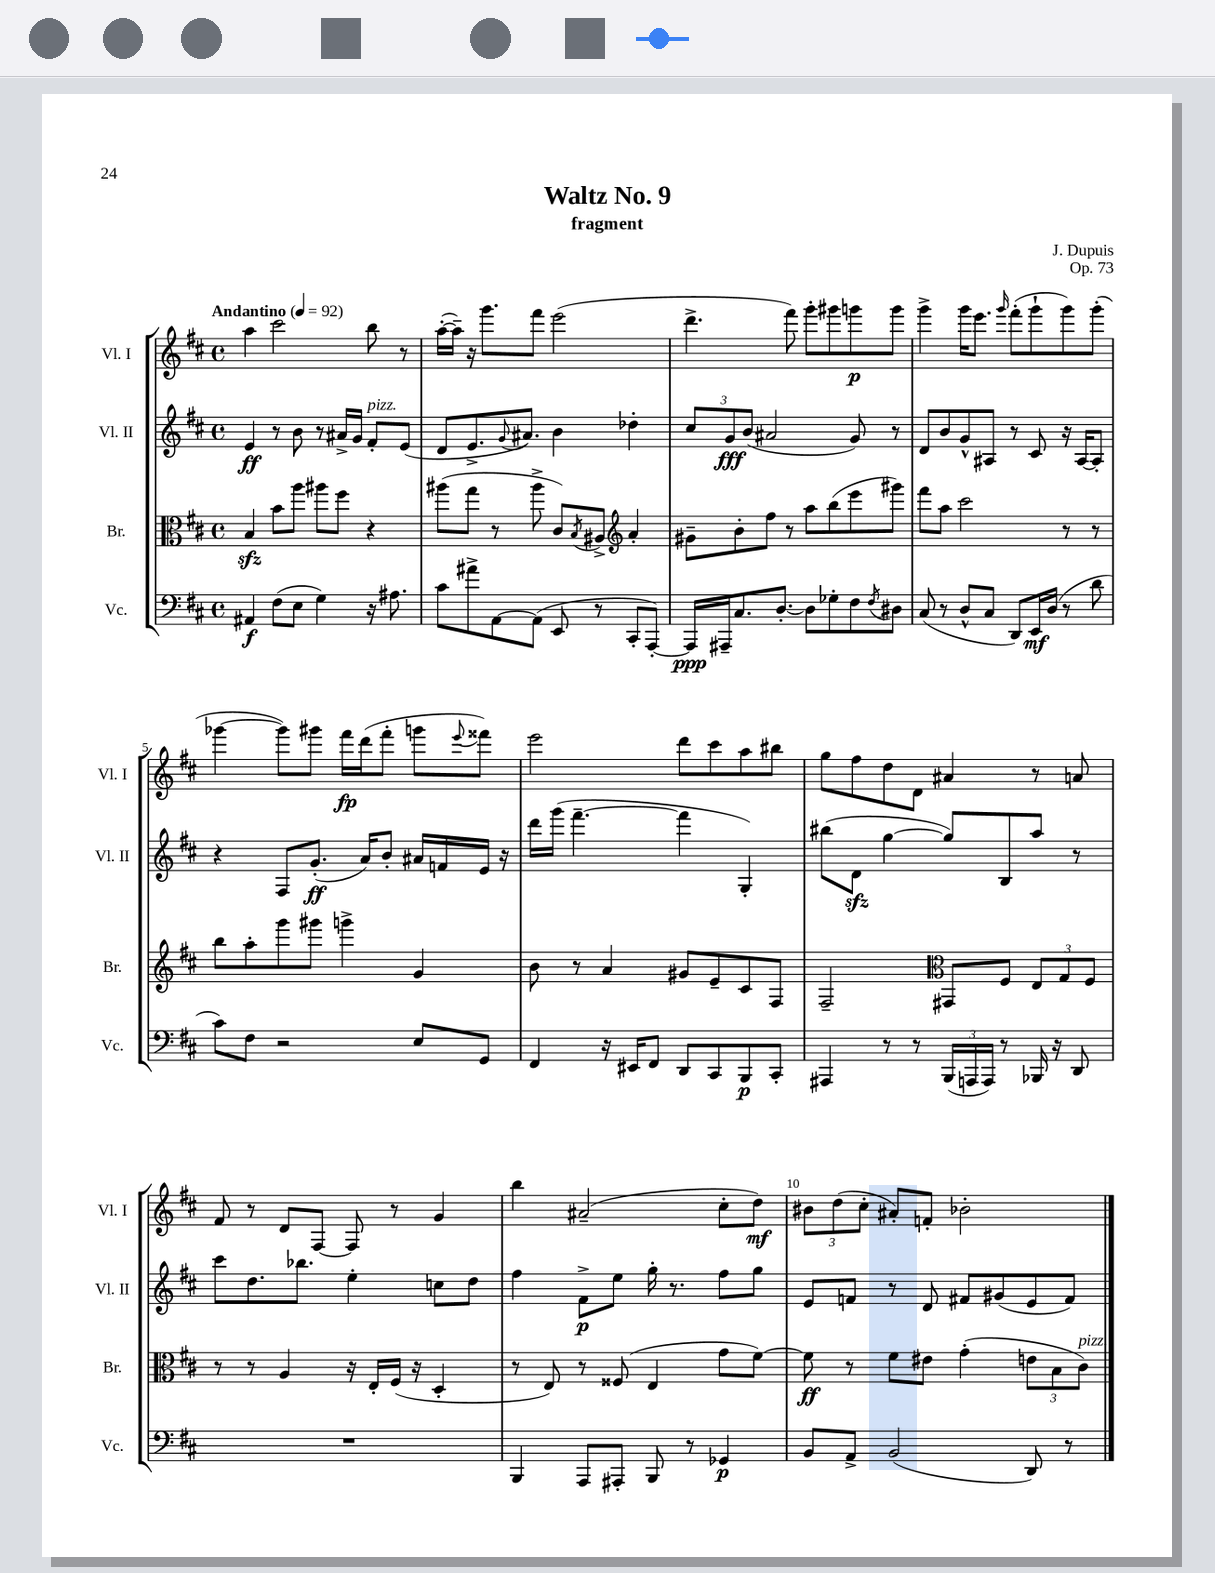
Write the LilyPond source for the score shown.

\header { title = "Waltz No. 9" composer = "J. Dupuis" subtitle = "fragment" opus = "Op. 73" }
<<
\new StaffGroup <<
\new Staff = "s0" \with { instrumentName = "Vl. I" shortInstrumentName = "Vl. I" } {
    \clef treble \key d \major \defaultTimeSignature \time 4/4 \tempo "Andantino" 4 = 92
    a''4 cis'''2 b''8 r8 |
    a''16~-.( a''16--) r16 g'''8. fis'''8 e'''2( |
    d'''4.-> fis'''8) g'''8-. gis'''8 g'''8\p g'''8 |
    g'''4-> g'''16 e'''8. \grace { g'''16 } fis'''8-.( g'''8-! g'''8) g'''8-.( |
    ges'''4~ ges'''8) gis'''8 fis'''16\fp d'''16( fis'''8-. g'''8 \appoggiatura { e'''8 } fisis'''8) |
    e'''2 d'''8 cis'''8 a''8 bis''8 |
    g''8 fis''8 d''8 d'8 ais'4 r8 a'8 |
    fis'8 r8 d'8 fis8~ fis8 r8 g'4 |
    b''4 ais'2--( cis''8-. d''8\mf) |
    \tuplet 3/2 { bis'8 d''8( cis''8-. } ais'8-.) f'8-. bes'2-. \bar "|." |
}
\new Staff = "s1" \with { instrumentName = "Vl. II" shortInstrumentName = "Vl. II" } {
    \clef treble \key d \major \defaultTimeSignature \time 4/4
    e'4\ff r8 b'8 r8 ais'16-> g'16 fis'8-.^\markup { \italic "pizz." } e'8( |
    d'8 e'8.-> \appoggiatura { g'8 } ais'8.) b'4 des''4-. |
    \tuplet 3/2 { cis''8 g'8\fff b'8( } ais'2 g'8) r8 |
    d'8 b'8 g'8-^ ais8 r8 cis'8 r16 ais16~ ais8-. |
    r4 fis8 g'8.-.\ff( a'16) b'8-. ais'16 f'16 e'16 r16 |
    d'''16 g'''16( fis'''4.~-- fis'''4 g4-.) |
    bis''8( d'8\sfz g''4~ g''8) b8 a''8 r8 |
    cis'''8 d''8. bes''8. e''4-. c''8 d''8 |
    fis''4 fis'8->\p e''8 g''16-. r8. fis''8 g''8 |
    e'8 f'8 r8 d'8 fis'8 gis'8( e'8 fis'8) \bar "|." |
}
\new Staff = "s2" \with { instrumentName = "Br." shortInstrumentName = "Br." } {
    \clef alto \key d \major \defaultTimeSignature \time 4/4
    b4\sfz b'8 a''8 ais''8 fis''8 r4 |
    ais''8( g''8 r8 ais''8-> cis'8) \acciaccatura { b8 } ais8-> \clef treble a'4-. |
    gis'8-- b'8-. fis''8 r8 a''8 b''8( e'''8 gis'''8) |
    fis'''8 a''8 cis'''2 r8 r8 |
    b''8 a''8-. g'''8 gis'''8 g'''4-> g'4 |
    b'8 r8 a'4 gis'8 e'8-- cis'8 fis8 |
    fis2-- \clef alto gis,8 fis8 \tuplet 3/2 { e8 g8 fis8 } |
    r8 r8 a4 r16 e16-. fis16( r16 d4-. |
    r8 e8) r8 fisis8( e4 g'8 fis'8~) |
    fis'8\ff r8 fis'8 eis'8 g'4-.( \tuplet 3/2 { e'8 b8 cis'8^\markup { \italic "pizz." }) } \bar "|." |
}
\new Staff = "s3" \with { instrumentName = "Vc." shortInstrumentName = "Vc." } {
    \clef bass \key d \major \defaultTimeSignature \time 4/4
    ais,4\f fis8( e8 g4) r16 ais8. |
    cis'8 ais'8-> a,8~ a,8( e,8 r8 cis,8-. a,,8~-.) |
    a,,16\ppp ais,,16-- cis8. d8.~-. d8 ges8-. fis8 \acciaccatura { fis8 } dis8 |
    cis8( r8 d8-^ cis8 d,8) e,16\mf d16( r8 d'8 |
    cis'8) fis8 r2 e8 g,8 |
    fis,4 r16 eis,16 fis,8 d,8 cis,8 b,,8\p cis,8-. |
    ais,,4 r8 r8 \tuplet 3/2 { b,,16( a,,16 a,,16) } r8 bes,,16 r16 d,8 |
    R1 |
    b,,4 a,,8 ais,,8-. b,,8 r8 ges,4\p |
    b,8 a,8-> b,2( d,8) r8 \bar "|." |
}
>>
>>
\layout { \context { \Score \override BarNumber.break-visibility = ##(#f #t #t) barNumberVisibility = #(every-nth-bar-number-visible 5) } }
